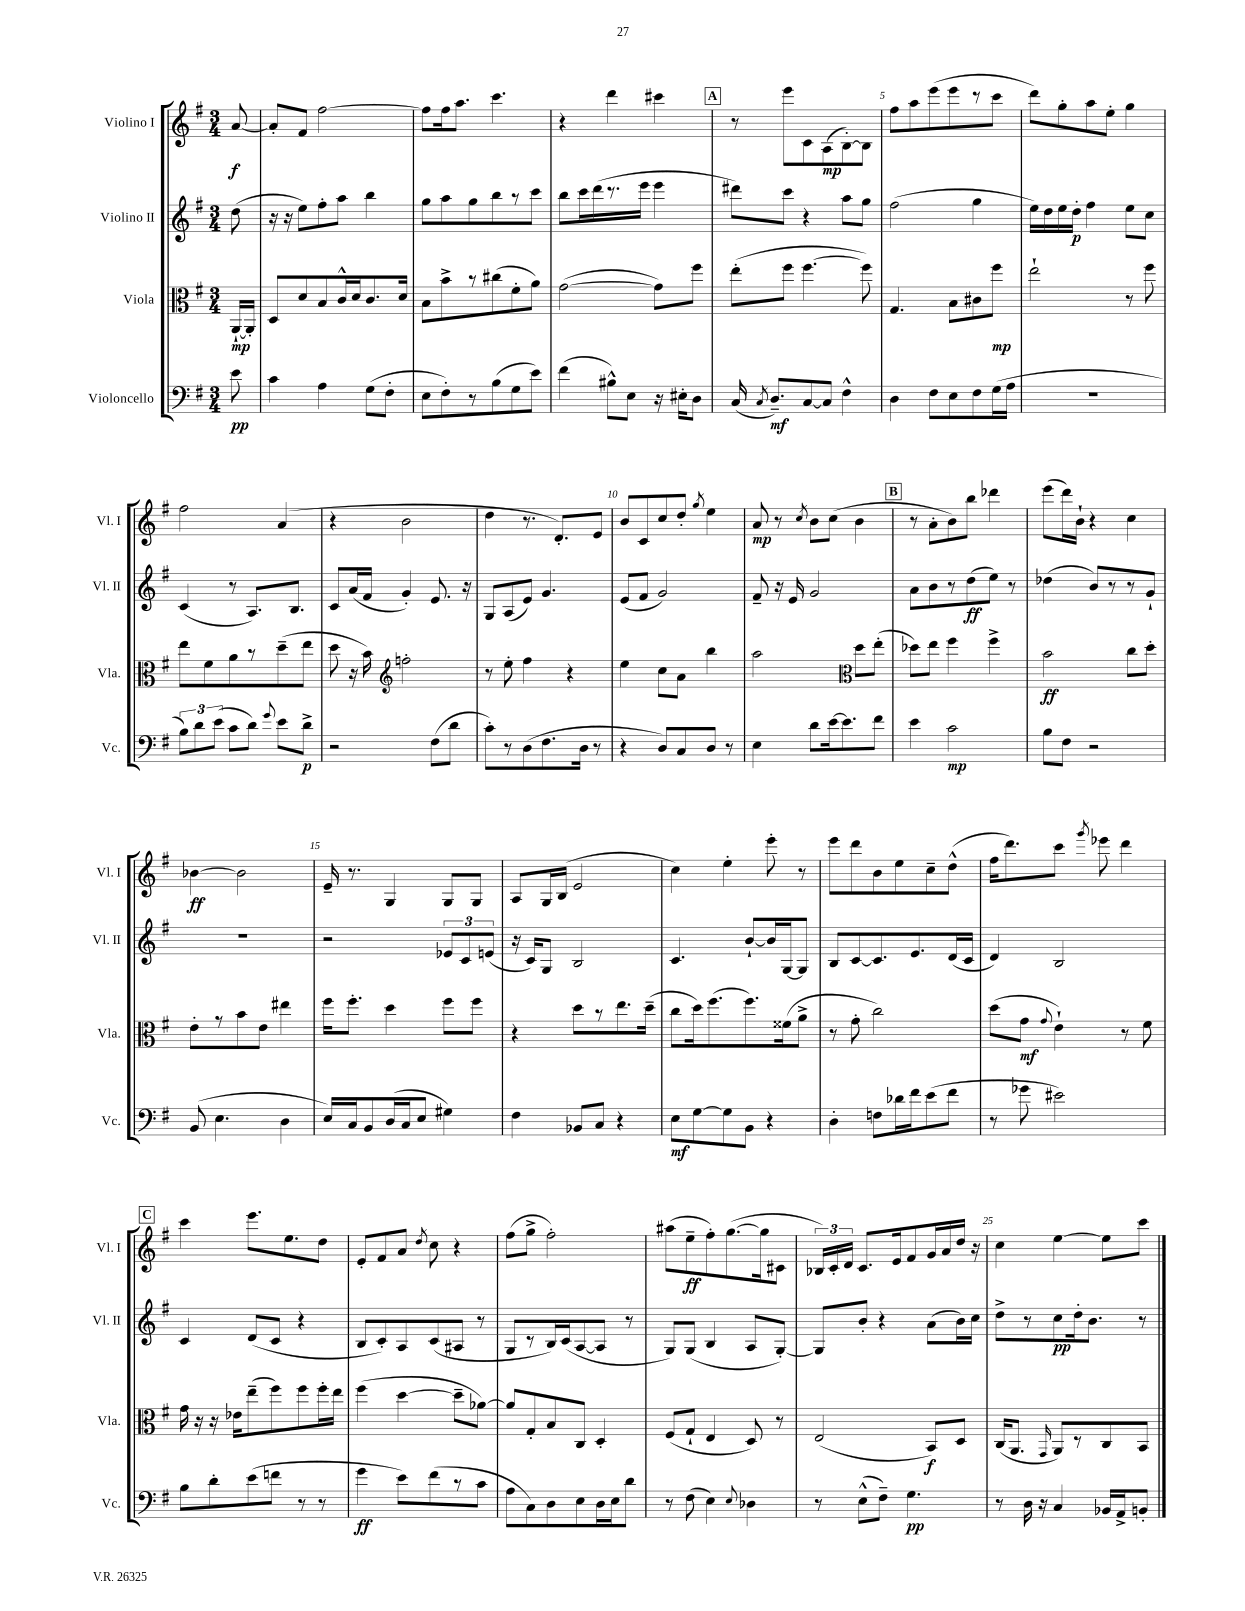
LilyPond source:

<<
\new StaffGroup <<
\new Staff = "s0" \with { instrumentName = "Violino I" shortInstrumentName = "Vl. I" } {
    \clef treble \key g \major \numericTimeSignature \time 3/4 \partial 8
    \autoBeamOff a'8~\f |
    a'8[-. fis'8] fis''2~ |
    fis''8[ fis''16 a''8.] c'''4. |
    r4 d'''4 cis'''4 |
    \mark \markup { \box "A" } r8 e'''8[ c'8 a8\mp( b8~-.) b8] |
    fis''8[ a''8 e'''8( e'''8 r8 c'''8] |
    d'''8[) g''8-. a''8 e''8]-. g''4 |
    fis''2 a'4( |
    r4 b'2 |
    d''4 r8. d'8.[-.) e'8] |
    b'8[ c'8 c''8 d''8]-. \acciaccatura { g''8 } e''4 |
    a'8\mp r8 \acciaccatura { c''8 } b'8[ c''8]( b'4 |
    \mark \markup { \box "B" } r8 a'8[-. b'8) b''8] des'''4 |
    e'''8[( d'''16) b'16]-! r4 c''4 |
    bes'4~\ff bes'2 |
    e'16-- r8. g4 g8[ g8] |
    a8[ g16 b16]( e'2 |
    c''4) e''4-. e'''8-. r8 |
    e'''8[ d'''8 b'8 e''8 c''8-- d''8]-^( |
    fis''16[ d'''8.) c'''8] \acciaccatura { g'''8 } ees'''8 d'''4 |
    \mark \markup { \box "C" } c'''4 e'''8.[ e''8. d''8] |
    e'8[-. fis'8 a'8] \acciaccatura { d''8 } c''8 r4 |
    fis''8[( g''8]-> fis''2-.) |
    ais''8[( e''8--\ff fis''8-.) g''8.~( g''16 cis'8] |
    \tuplet 3/2 { bes16[) c'16-. d'16] } c'8.[ e'16 fis'8 g'16 a'16 d''16] r16 |
    c''4 e''4~ e''8[ c'''8] \bar "|." |
}
\new Staff = "s1" \with { instrumentName = "Violino II" shortInstrumentName = "Vl. II" } {
    \clef treble \key g \major \numericTimeSignature \time 3/4 \partial 8
    \autoBeamOff d''8( |
    r16 r16 e''8[) fis''8-. a''8] b''4 |
    g''8[ a''8 g''8 b''8 r8 c'''8] |
    b''8[ c'''16 d'''16( r8. e'''16] e'''4 |
    \mark \markup { \box "A" } dis'''8[) c'''8] r4 a''8[ g''8] |
    fis''2( g''4 |
    e''16[) d''16 e''16 d''16]-.\p fis''4 e''8[ c''8] |
    c'4( r8 a8.[) b8.] |
    c'8[ a'16( fis'16] g'4-.) e'8. r16 |
    g8[ a8( e'8]) g'4. |
    e'8[( fis'8] g'2) |
    fis'8-- r16 e'16 g'2 |
    \mark \markup { \box "B" } a'8[ b'8 r8 d''8\ff( e''8]) r8 |
    des''4( b'8[) r8 r8 g'8]-! |
    R2. |
    r2 \tuplet 3/2 { ees'8[ c'8 e'8]( } |
    r16 c'16[) g8] b2 |
    c'4. b'8[~-! b'16 g16~ g8] |
    b8[ c'8~ c'8. e'8. d'16( c'16] |
    d'4) b2 |
    \mark \markup { \box "C" } c'4 d'8[( c'8] r4 |
    b8[ c'8-.) a8 c'8( ais8] r8 |
    g8[ r8 b16) c'16( a8~ a8] r8 |
    g8[) g8]( b4 a8[ g8]~-.) |
    g8[ b'8]-. r4 a'8[( b'16) c''16] |
    d''8[-> r8 c''8\pp d''16-. b'8.] r8 \bar "|." |
}
\new Staff = "s2" \with { instrumentName = "Viola" shortInstrumentName = "Vla." } {
    \clef alto \key g \major \numericTimeSignature \time 3/4 \partial 8
    \autoBeamOff a,16[~-!\mp a,16]-. |
    d8[ d'8 b8 c'16-^ d'16 c'8. d'16] |
    b8[ b'8-> r8 cis''8( fis'8-. a'8]) |
    g'2~( g'8[) fis''8] |
    \mark \markup { \box "A" } e''8[-.( fis''8] fis''4.~ fis''8) |
    g4. b8[ cis'8 fis''8]\mp |
    e''2-! r8 fis''8 |
    e''8[ fis'8 a'8 r8 d''8--( e''8] |
    d''8 r16 b'16) \clef treble f''2-. |
    r8 e''8-. fis''4 r4 |
    e''4 c''8[ a'8] b''4 |
    a''2 \clef alto d''8[ e''8]-.( |
    \mark \markup { \box "B" } des''8[) e''8] fis''4 fis''4-> |
    b'2\ff c''8[ d''8]-. |
    e'8[-. r8 b'8 e'8] eis''4 |
    fis''16[ fis''8.]-. d''4 fis''8[ fis''8] |
    r4 d''8[ r8 e''8. d''16]--( |
    c''8[ d''16) fis''8.( fis''8.) fisis'16( a'8]-> |
    r8 g'8-. c''2) |
    d''8[( g'8]\mf \appoggiatura { g'8 } e'4-!) r8 fis'8 |
    \mark \markup { \box "C" } g'16 r16 r16 ees'16[ e''8--( fis''8) fis''8 fis''16-. e''16] |
    fis''4( d''4~ d''8[-- aes'8]~) |
    aes'8[ g8-. b8 c8] d4-. |
    fis8[( g8]-! e4 d8) r8 |
    e2( b,8[\f) d8] |
    c16[( a,8.] \grace { g,16 } a,8[) r8 c8 b,8] \bar "|." |
}
\new Staff = "s3" \with { instrumentName = "Violoncello" shortInstrumentName = "Vc." } {
    \clef bass \key g \major \numericTimeSignature \time 3/4 \partial 8
    \autoBeamOff e'8\pp |
    c'4 a4 g8[( fis8]-. |
    e8[ fis8-.) r8 b8( g8 e'8]) |
    fis'4( bis8[-^) e8] r16 eis16[-. d8] |
    \mark \markup { \box "A" } c16( \acciaccatura { c8 } d8.[--\mf) c8~ c8] fis4-^ |
    d4 fis8[ e8 fis8 g16( a16] |
    R2. |
    \tuplet 3/2 { b8[) d'8 e'8]( } c'8[ d'8]) \appoggiatura { g'8 } e'8[ d'8]->\p |
    r2 fis8[( d'8] |
    c'8[-.) r8 d8( fis8. d16] r8 |
    r4 d8[) c8 d8] r8 |
    e4 d'8[ e'16~ e'8. fis'8] |
    \mark \markup { \box "B" } e'4 c'2\mp |
    b8[ fis8] r2 |
    b,8( e4. d4 |
    e16[) c16 b,8 d16( c16 e8] gis4) |
    fis4 bes,8[ c8] r4 |
    e8[\mf g8~ g8 b,8] r4 |
    d4-. f8[ des'16 fis'16 e'8( fis'8] |
    r8 ges'8 eis'2) |
    \mark \markup { \box "C" } b8[ d'8-. e'8( f'8] r8 r8 |
    g'4\ff e'8[) fis'8( r8 c'8] |
    a8[ c8) d8 e8 d16 e16 d'8] |
    r8 fis8( e4) \appoggiatura { e8 } des4 |
    r8 e8[-^( fis8]--) g4.\pp |
    r8 d16 r16 c4 bes,16[ a,16-> b,8]-. \bar "|." |
}
>>
>>
\layout { \context { \Score \override BarNumber.break-visibility = ##(#f #t #t) barNumberVisibility = #(every-nth-bar-number-visible 5) } }
